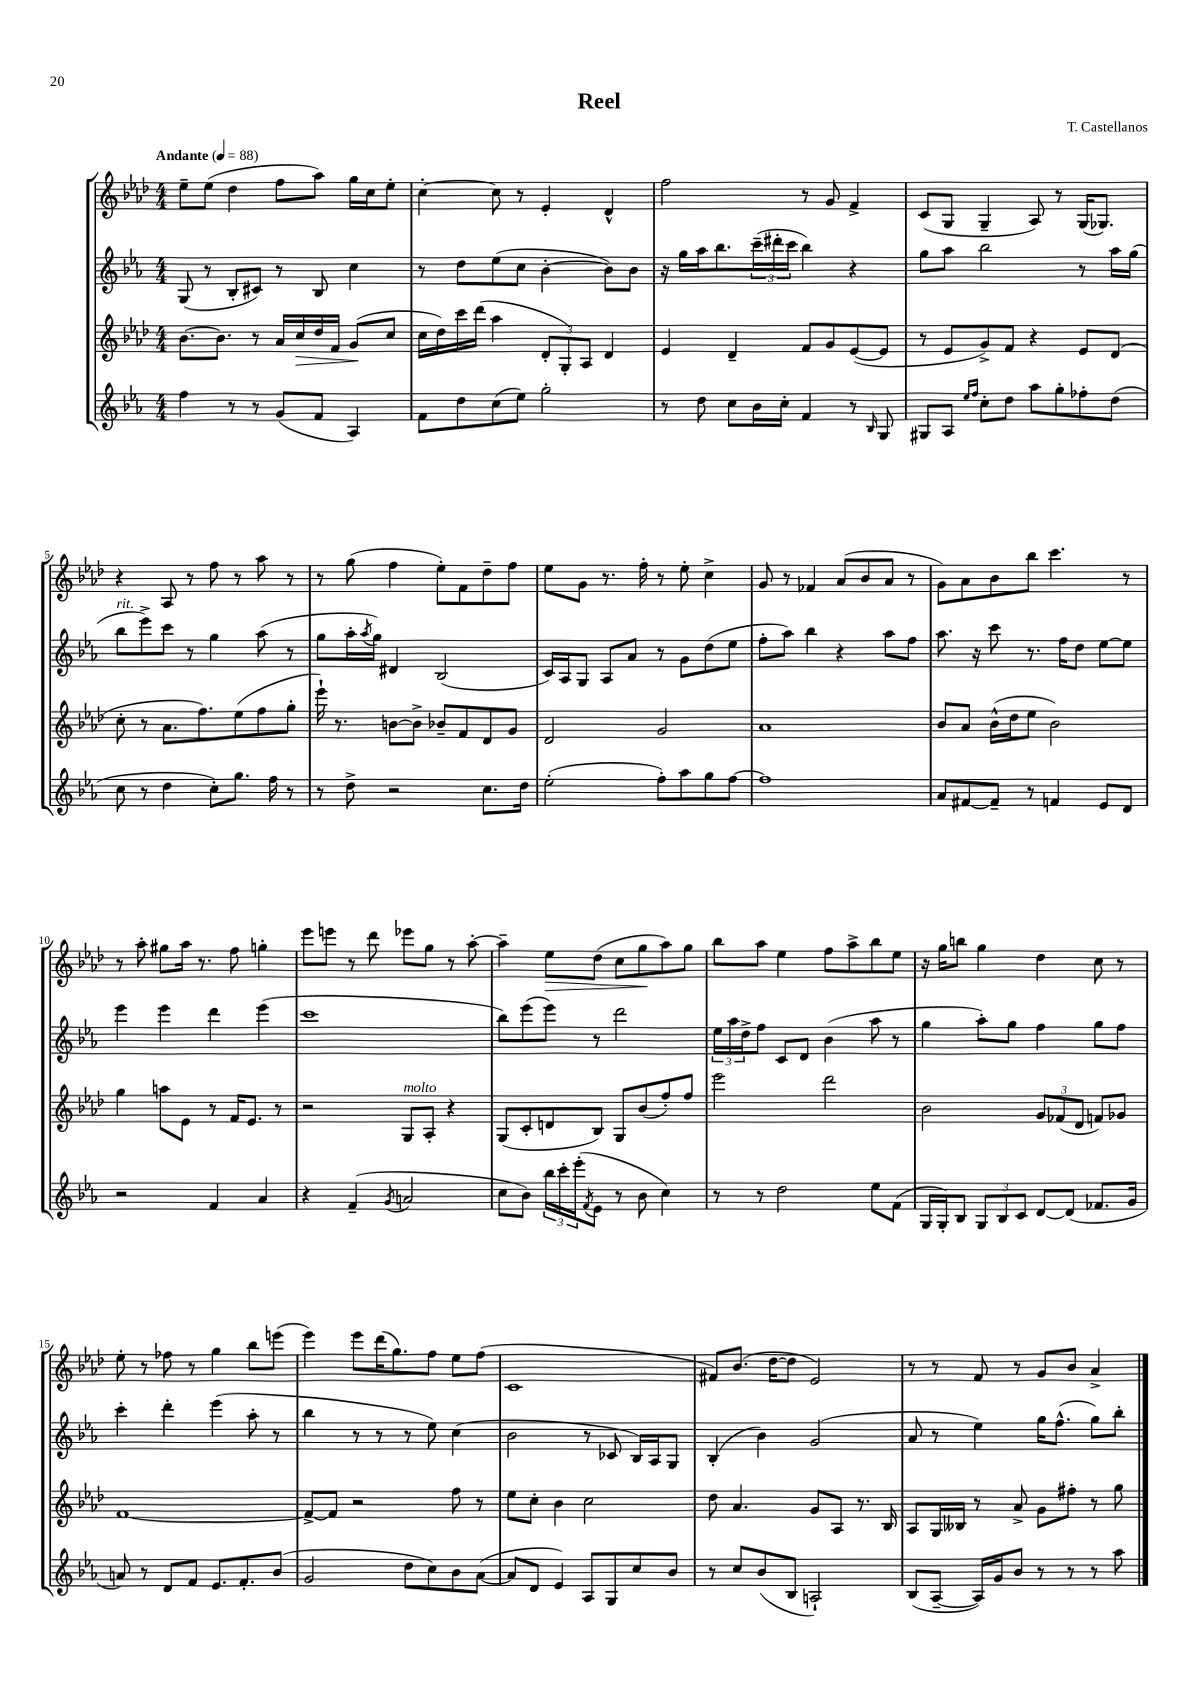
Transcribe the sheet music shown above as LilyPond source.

\header { title = "Reel" composer = "T. Castellanos" }
<<
\new StaffGroup <<
\new Staff = "s0" {
    \clef treble \key aes \major \numericTimeSignature \time 4/4 \tempo "Andante" 4 = 88
    ees''8-- ees''8( des''4 f''8 aes''8) g''16 c''16 ees''8-. |
    c''4~-. c''8 r8 ees'4-. des'4-^ |
    f''2 r8 g'8 f'4-> |
    c'8( g8 g4-- aes8) r8 g16( ges8.) |
    r4 aes8 r8 f''8 r8 aes''8 r8 |
    r8 g''8( f''4 ees''8-.) f'8 des''8-- f''8 |
    ees''8 g'8 r8. f''16-. r8 ees''8-. c''4-> |
    g'8 r8 fes'4 aes'8( bes'8 aes'8 r8 |
    g'8) aes'8 bes'8 bes''8 c'''4. r8 |
    r8 aes''8-. gis''8 aes''16 r8. f''8 g''4-. |
    ees'''8 e'''8 r8 des'''8 ees'''8 g''8 r8 aes''8~-. |
    aes''4-- ees''8\> des''8( c''8 g''8\! aes''8) g''8 |
    bes''8 aes''8 ees''4 f''8 aes''8-> bes''8 ees''8 |
    r16 g''16 b''8 g''4 des''4 c''8 r8 |
    ees''8-. r8 fes''8 r8 g''4 bes''8 e'''8( |
    ees'''4) ees'''8 des'''16( g''8.) f''8 ees''8 f''8( |
    c'1 |
    fis'8) bes'8.( des''16~ des''8 ees'2) |
    r8 r8 f'8 r8 g'8 bes'8 aes'4-> \bar "|." |
}
\new Staff = "s1" {
    \clef treble \key ees \major \numericTimeSignature \time 4/4
    g8( r8 bes8-. cis'8) r8 bes8 c''4 |
    r8 d''8 ees''8( c''8 bes'4~-. bes'8) bes'8 |
    r16 g''16 aes''16 bes''8. \tuplet 3/2 { c'''16--( dis'''16-. c'''16 } bes''4) r4 |
    g''8 aes''8 bes''2 r8 aes''16 g''16( |
    bes''8^\markup { \italic "rit." } ees'''8->) c'''8 r8 g''4 aes''8( r8 |
    g''8 aes''16-. \acciaccatura { aes''8 } g''16) dis'4 bes2( |
    c'16) aes16 g8 aes8 aes'8 r8 g'8 d''8( ees''8 |
    f''8-. aes''8) bes''4 r4 aes''8 f''8 |
    aes''8. r16 c'''8 r8. f''16 d''8 ees''8~ ees''8 |
    ees'''4 ees'''4 d'''4 ees'''4( |
    c'''1 |
    bes''8) ees'''8( ees'''8) r8 d'''2 |
    \tuplet 3/2 { ees''16 aes''16 d''16-> } f''8 c'8 d'8 bes'4( aes''8 r8 |
    g''4 aes''8-.) g''8 f''4 g''8 f''8 |
    c'''4-. d'''4-. ees'''4( aes''8-. r8 |
    bes''4 r8 r8 r8 ees''8) c''4( |
    bes'2 r8 ces'8 bes16) aes16 g8 |
    bes4-.( bes'4) g'2( |
    aes'8 r8 ees''4) g''16 f''8.-^( g''8) bes''8-. \bar "|." |
}
\new Staff = "s2" {
    \clef treble \key aes \major \numericTimeSignature \time 4/4
    bes'8.~ bes'8. r8 aes'16 c''16\> des''16 f'16 g'8\!( c''8 |
    c''16 des''16) c'''16 des'''16( aes''4 \tuplet 3/2 { des'8-. g8-.) aes8 } des'4 |
    ees'4 des'4-- f'8 g'8 ees'8~( ees'8 |
    r8 ees'8 g'8->) f'8 r4 ees'8 des'8( |
    c''8-. r8 aes'8. f''8.) ees''8( f''8 g''8-. |
    ees'''16-!) r8. b'8~ b'8-> bes'8-- f'8 des'8 g'8 |
    des'2 g'2 |
    aes'1 |
    bes'8 aes'8 bes'16-^( des''16 ees''8 bes'2) |
    g''4 a''8 ees'8 r8 f'16 ees'8. r8 |
    r2 g8^\markup { \italic "molto" } aes8-. r4 |
    g8( c'8-. d'8 bes8) g8 bes'8( f''8-.) f''8 |
    ees'''2 des'''2 |
    bes'2 \tuplet 3/2 { g'8 fes'8( des'8 } f'8) ges'8 |
    f'1~ |
    f'8~-> f'8 r2 f''8 r8 |
    ees''8 c''8-. bes'4 c''2 |
    des''8 aes'4. g'8 aes8 r8. bes16 |
    aes8 g16 beses16 r8 aes'8-> g'8 fis''8-. r8 g''8 \bar "|." |
}
\new Staff = "s3" {
    \clef treble \key ees \major \numericTimeSignature \time 4/4
    f''4 r8 r8 g'8( f'8 aes4) |
    f'8 d''8 c''8( ees''8) g''2-. |
    r8 d''8 c''8 bes'16 c''16-. f'4 r8 \grace { bes16 } g8 |
    gis8 aes8 \grace { ees''16 f''16 } c''8-. d''8 aes''8 g''8-. fes''8-. d''8( |
    c''8 r8 d''4 c''8-.) g''8. f''16 r8 |
    r8 d''8-> r2 c''8. d''16 |
    ees''2-.( f''8-.) aes''8 g''8 f''8~ |
    f''1 |
    aes'8 fis'8~ fis'8-- r8 f'4 ees'8 d'8 |
    r2 f'4 aes'4 |
    r4 f'4--( \acciaccatura { g'8 } a'2 |
    c''8 bes'8) \tuplet 3/2 { bes''16 c'''16-. ees'''16-.( } \acciaccatura { f'8 } ees'8 r8 bes'8 c''4) |
    r8 r8 d''2 ees''8 f'8( |
    g16 g16-.) bes8 \tuplet 3/2 { g8 bes8 c'8 } d'8~ d'8( fes'8. g'16 |
    a'8) r8 d'8 f'8 ees'8. f'8.-. bes'8( |
    g'2 d''8 c''8) bes'8 aes'8~( |
    aes'8 d'8 ees'4) aes8 g8 c''8 bes'8 |
    r8 c''8 bes'8( bes8 a2-!) |
    bes8( aes8~-- aes16) g'16 bes'8 r8 r8 r8 aes''8 \bar "|." |
}
>>
>>
